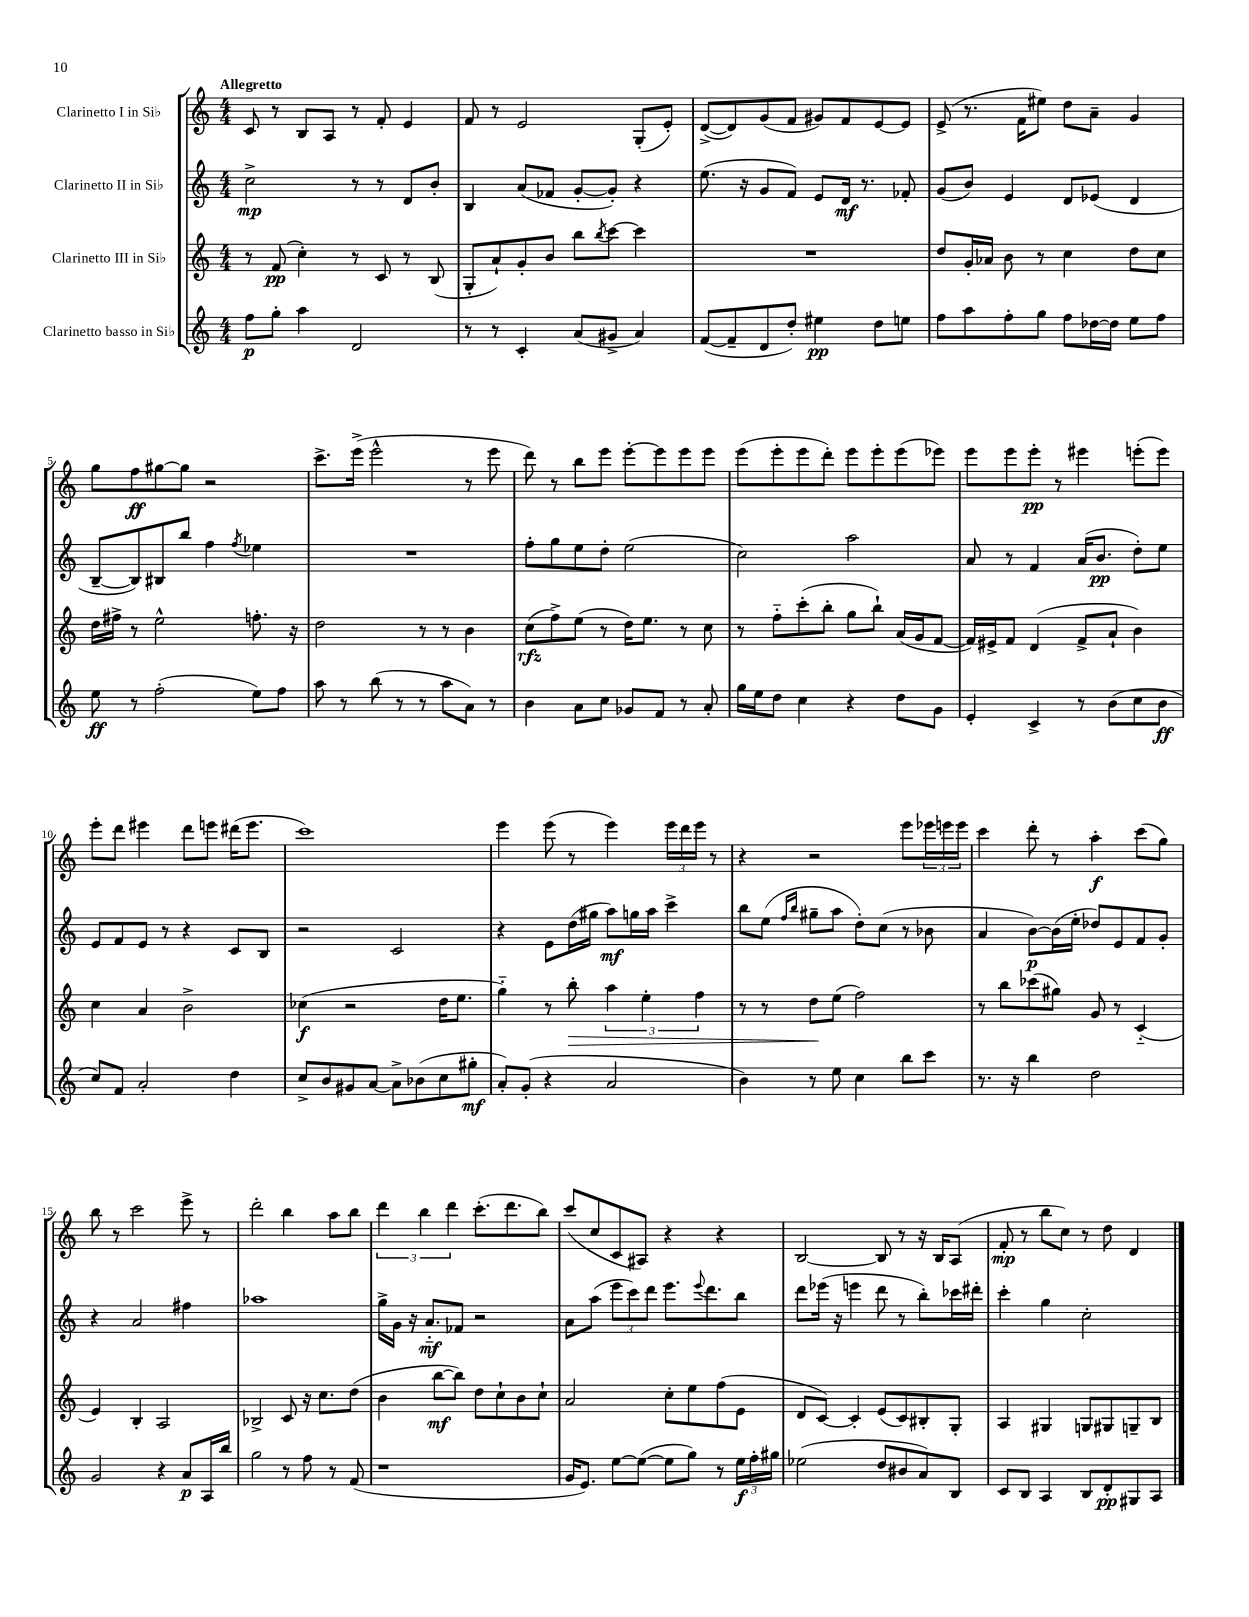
<<
\new StaffGroup <<
\new Staff = "s0" \with { instrumentName = "Clarinetto I in Sib" } {
    \clef treble \key c \major \numericTimeSignature \time 4/4 \tempo "Allegretto"
    c'8 r8 b8 a8 r8 f'8-. e'4 |
    f'8 r8 e'2 g8-.( e'8-.) |
    d'8~->( d'8) g'8( f'8 gis'8) f'8 e'8~ e'8 |
    e'8->( r8. f'16 eis''8) d''8 a'8-- g'4 |
    g''8 f''8\ff gis''8~ gis''8 r2 |
    c'''8.-> e'''16->( e'''2-^ r8 e'''8 |
    d'''8) r8 b''8 e'''8 e'''8~-. e'''8 e'''8 e'''8 |
    e'''8( e'''8-. e'''8 d'''8-.) e'''8 e'''8-. e'''8( ees'''8) |
    e'''8 e'''8 e'''8-.\pp r8 eis'''4 e'''8-.( e'''8) |
    e'''8-. d'''8 eis'''4 d'''8 e'''8 dis'''16( e'''8. |
    c'''1) |
    e'''4 e'''8( r8 e'''4) \tuplet 3/2 { e'''16 d'''16 e'''16 } r8 |
    r4 r2 e'''8 \tuplet 3/2 { ees'''16 e'''16 e'''16 } |
    c'''4 d'''8-. r8 a''4-.\f c'''8( g''8) |
    b''8 r8 c'''2 e'''8-> r8 |
    d'''2-. b''4 a''8 b''8 |
    \tuplet 3/2 { d'''4 b''4 d'''4 } c'''8.-.( d'''8. b''8) |
    c'''8( c''8 c'8 ais8) r4 r4 |
    b2~ b8 r8 r16 b16 a8( |
    f'8-.\mp r8 b''8 c''8) r8 d''8 d'4 \bar "|." |
}
\new Staff = "s1" \with { instrumentName = "Clarinetto II in Sib" } {
    \clef treble \key c \major \numericTimeSignature \time 4/4
    c''2->\mp r8 r8 d'8 b'8-. |
    b4 a'8( fes'8 g'8~-. g'8-.) r4 |
    e''8.( r16 g'8 f'8) e'8 d'16\mf r8. fes'8-. |
    g'8( b'8) e'4 d'8 ees'8( d'4 |
    b8~-- b8) bis8 b''8 f''4 \acciaccatura { f''8 } ees''4 |
    R1 |
    f''8-. g''8 e''8 d''8-. e''2( |
    c''2) a''2 |
    a'8 r8 f'4 a'16( b'8.\pp d''8-.) e''8 |
    e'8 f'8 e'8 r8 r4 c'8 b8 |
    r2 c'2 |
    r4 e'8 d''16( gis''16 a''8\mf) g''16 a''16 c'''4-> |
    b''8 e''8( \grace { f''16 b''16 } gis''8-- a''8 d''8-.) c''8( r8 bes'8 |
    a'4 b'8~\p) b'16( e''16-. des''8) e'8 f'8 g'8-. |
    r4 a'2 fis''4 |
    aes''1 |
    g''16-> g'16 r16 a'8.-_\mf fes'8 r2 |
    a'8 a''8( \tuplet 3/2 { e'''8 c'''8) d'''8 } e'''8. \appoggiatura { e'''8 } d'''8. b''8 |
    d'''8 ees'''16( r16 e'''4 d'''8 r8 b''8-.) ces'''16 dis'''16-. |
    c'''4-. g''4 c''2-. \bar "|." |
}
\new Staff = "s2" \with { instrumentName = "Clarinetto III in Sib" } {
    \clef treble \key c \major \numericTimeSignature \time 4/4
    r8 f'8\pp( c''4-.) r8 c'8 r8 b8( |
    g8-. a'8-!) g'8-. b'8 b''8 \acciaccatura { b''8 } c'''8~ c'''4 |
    R1 |
    d''8 g'16-. aes'16 b'8 r8 c''4 d''8 c''8 |
    d''16 fis''16-> r8 e''2-^ f''8.-. r16 |
    d''2 r8 r8 b'4 |
    c''8\rfz( f''8->) e''8( r8 d''16) e''8. r8 c''8 |
    r8 f''8-_ c'''8-.( b''8-. g''8 b''8-!) a'16( g'16 f'8~ |
    f'16) eis'16-> f'8 d'4( f'8-> a'8-! b'4) |
    c''4 a'4 b'2-> |
    ces''4\f( r2 d''16 e''8. |
    g''4-_) r8 b''8-.\> \tuplet 3/2 { a''4 e''4-. f''4 } |
    r8 r8 d''8\! e''8( f''2) |
    r8 b''8 ces'''8( gis''8) g'8 r8 c'4-_( |
    e'4) b4-. a2 |
    bes2-> c'8 r16 c''8. d''8( |
    b'4 b''8~\mf b''8) d''8 c''8-! b'8 c''8-! |
    a'2 c''8-. e''8 f''8( e'8 |
    d'8 c'8~) c'4-. e'8( c'8) bis8-. g8-. |
    a4 gis4 g8 gis8 g8-- b8 \bar "|." |
}
\new Staff = "s3" \with { instrumentName = "Clarinetto basso in Sib" } {
    \clef treble \key c \major \numericTimeSignature \time 4/4
    f''8\p g''8-. a''4 d'2 |
    r8 r8 c'4-. a'8( gis'8-> a'4) |
    f'8~( f'8-- d'8 d''8-.) eis''4\pp d''8 e''8 |
    f''8 a''8 f''8-. g''8 f''8 des''16~ des''16 e''8 f''8 |
    e''8\ff r8 f''2-.( e''8) f''8 |
    a''8 r8 b''8( r8 r8 a''8 a'8) r8 |
    b'4 a'8 c''8 ges'8 f'8 r8 a'8-. |
    g''16 e''16 d''8 c''4 r4 d''8 g'8 |
    e'4-. c'4-> r8 b'8( c''8 b'8\ff |
    c''8) f'8 a'2-. d''4 |
    c''8-> b'8 gis'8 a'8~ a'8-> bes'8( c''8 gis''8-.\mf |
    a'8-.) g'8-.( r4 a'2 |
    b'4) r8 e''8 c''4 b''8 c'''8 |
    r8. r16 b''4 d''2 |
    g'2 r4 a'8\p a16 b''16 |
    g''2 r8 f''8 r8 f'8( |
    r1 |
    g'16 e'8.) e''8~ e''8~( e''8 g''8) r8 \tuplet 3/2 { e''16\f f''16-. gis''16 } |
    ees''2( d''8 bis'8 a'8) b8 |
    c'8 b8 a4 b8 d'8-.\pp gis8 a8 \bar "|." |
}
>>
>>
